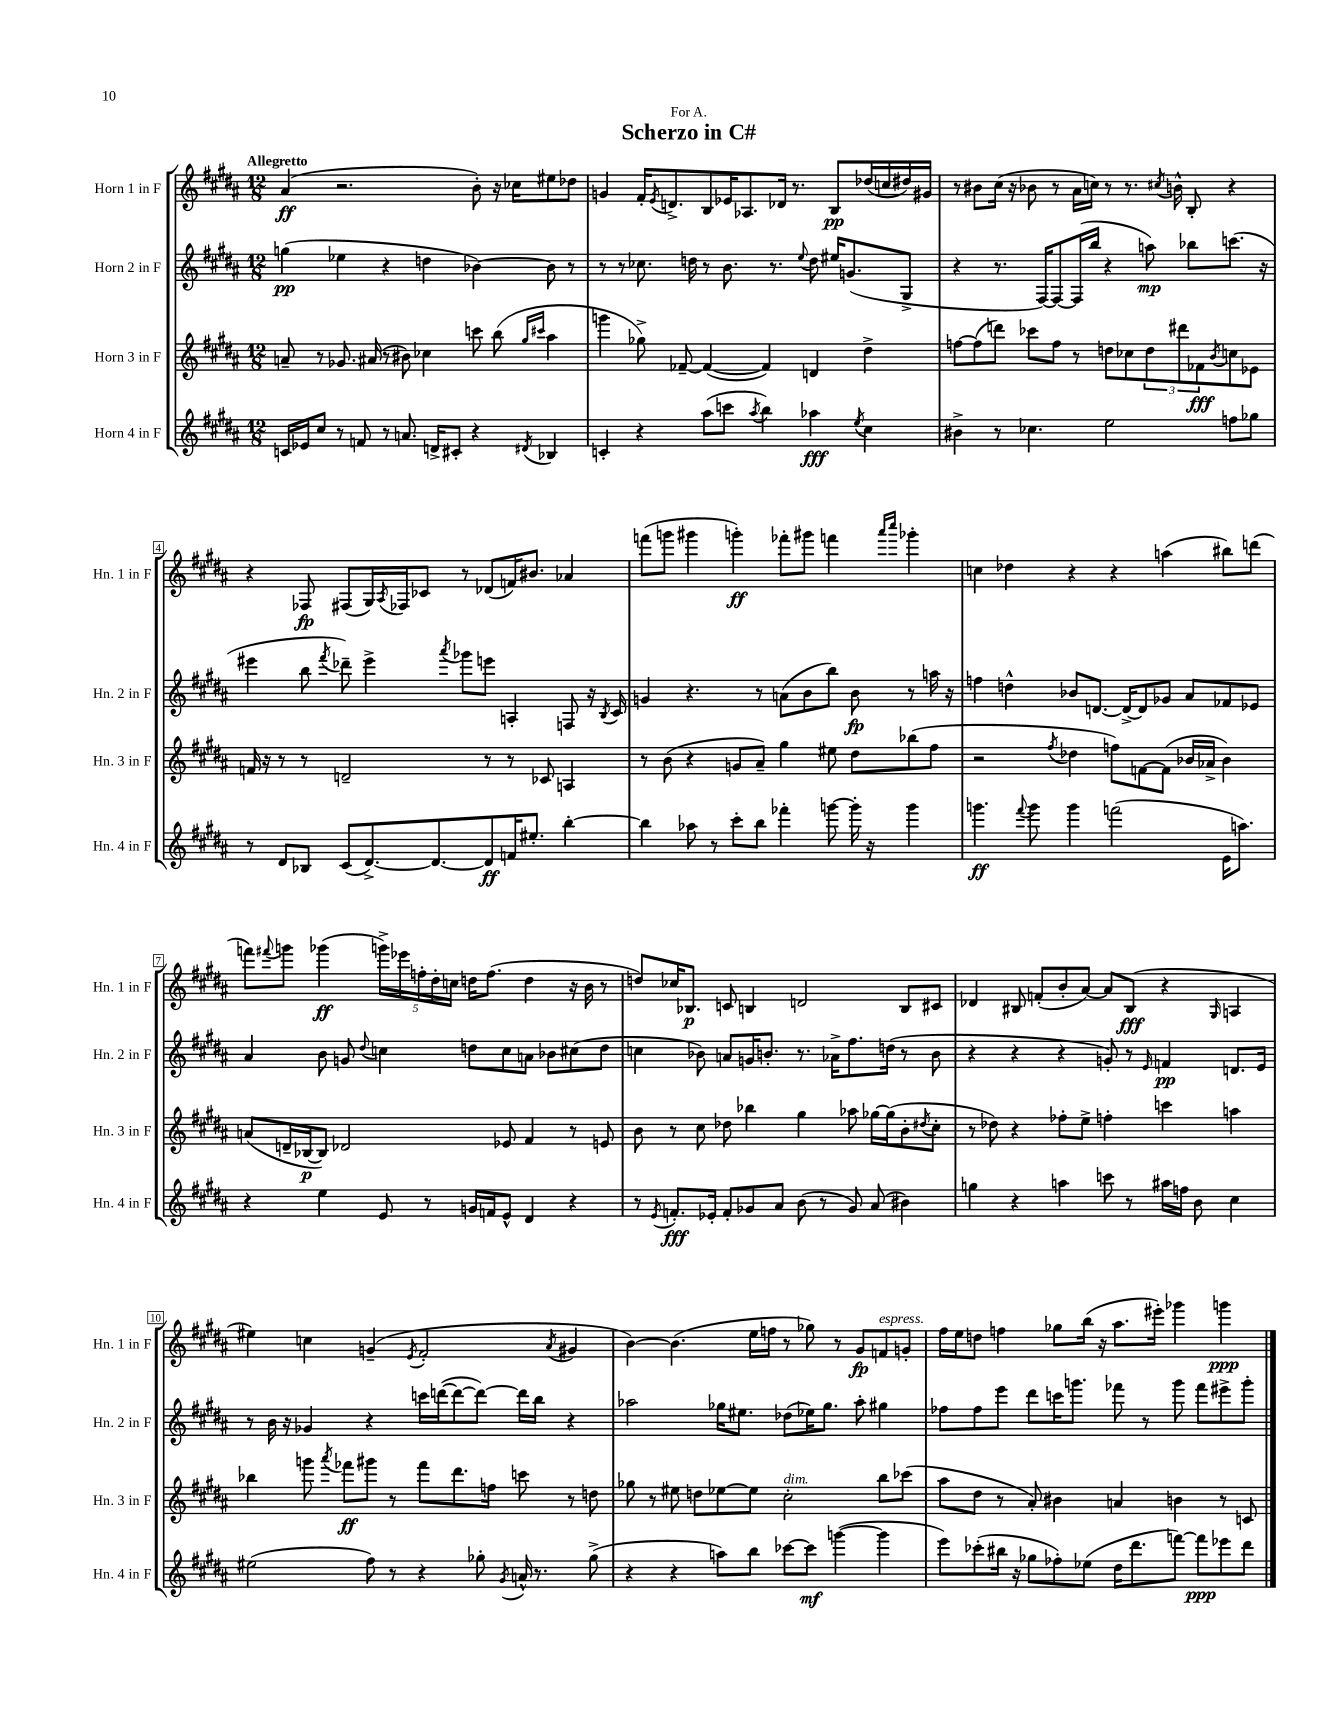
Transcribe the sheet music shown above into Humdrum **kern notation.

**kern	**kern	**kern	**kern
*staff4	*staff3	*staff2	*staff1
*clefG2	*clefG2	*clefG2	*clefG2
*k[f#c#g#d#a#]	*k[f#c#g#d#a#]	*k[f#c#g#d#a#]	*k[f#c#g#d#a#]
*M12/8	*M12/8	*M12/8	*M12/8
16c/LL	8a~/	(4gg\	(4a#/
16e-/J	.	.	.
8cc#/J	8r	.	.
8r	8.g-/	4ee-\	2.r
8f/	.	.	.
.	(16a#/	.	.
8r	8r	4r	.
8.a/	8b#\)	.	.
.	4cc-\	4dd\	.
16d^/LK	.	.	.
8c#'/J	.	.	.
4r	8ccc\	[4b-\)	8b'\)
.	(8bb\	.	16r
.	.	.	16cc-\LK
.	16qqgg#/LL	.	.
8qd#/	16qqccc#/JJ	.	.
4B-/	4aa#\	8b-\]	8ee#\
.	.	8r	8dd-\J
=	=	=	=
4c'/	4ggg\	8r	4g/
.	.	8r	.
4r	8gg-^\)	8.cc-\	16f#'/LK
.	.	.	8qe/
.	.	.	8.d^/
.	[8f-~/	.	.
.	.	16dd\	.
(8aa#\L	(4f-/_	8r	8B/
8ccc\J	.	8.b\	16e-/K
.	.	.	8.A-/
8qaa#/	.	.	.
4bb\)	4f-/])	.	.
.	.	8.r	.
.	.	.	16d-/Jk
.	.	.	8.r
.	.	8qqee/	.
4aa-\	4d/	8dd\	.
.	.	16ee#/LK	8B/L
.	.	(8.g/	.
8qee/	.	.	.
4cc#\	4dd#^\	.	(16dd-/L
.	.	.	16cc/
.	.	8G#^/J	16dd#/)
.	.	.	16g#/JJ
=	=	=	=
4b#^\	[8ff\L	4r	8r
.	(8ff\]	.	8b#\L
8r	8ddd\J)	8.r	(16cc#\Jk
.	.	.	16r
4.cc-\	8ccc-\L	.	8b-\
.	.	[16F#/LK)	.
.	8ff\J	8F#/_	8r
.	8r	(16F#/]L	16a#\LL
.	.	16bb/JJ	16cc\JJ)
2ee\	8dd\L	4r	8r
.	8cc-\	.	8.r
.	12dd\	8aa\)	.
.	.	.	8qcc#/
.	.	.	16b^^\
.	12ddd#\	.	.
.	.	8bb-\L	8B'/
.	12f-\	.	.
.	8qb/	.	.
8ff\L	8cc\	(8.ccc\J	4r
8gg-\J	8e-\J	.	.
.	.	16r	.
=	=	=	=
8r	16f/	4eee#\	4r
.	16r	.	.
8d#/L	8r	.	.
8B-/J	8r	8bb\	8F-/
.	.	8qfff#/	.
(8c#/L	2d~/	8ddd-~\)	(8F#/L
[8.d#^/)	.	4eee#^\	16G#/L)
.	.	.	8qA#/
.	.	.	16F-/J
.	.	.	8c-/J
8.d#/_	.	.	.
.	.	8qaaa#/	.
.	.	8ggg-\L	8r
8d#/]	8r	8eee\J	(8d-/L
16f/K	8r	4A'/	16f/K)
8.ee#'/J	.	.	8.b#/J
.	8c-/	.	.
[4bb'\	4A/	8F/	4a-/
.	.	16r	.
.	.	8qB/	.
.	.	16c#/	.
=	=	=	=
4bb\]	8r	4g/	(8fff\L
.	(8b\	.	8ggg\J
8aa-\	4r	4.r	4ggg#\
8r	.	.	.
8ccc#'\L	8g/L	.	4ggg'\)
8bb\J	8a#~/J)	8r	.
4fff-'\	4gg#\	(8a\L	8fff-'\L
.	.	8b\	8ggg#\J
[8ggg\	8ee#\	8bb\J)	4fff\
16ggg'\]	8dd#\L	8b\	.
16r	.	.	.
.	.	.	16qqaaa#/LL
.	.	.	16qqcccc#/JJ
4ggg\	(8bb-\	8r	4ggg-'\
.	8ff#\J	16aa\	.
.	.	16r	.
=	=	=	=
4.ggg\	2r	4ff\	4cc\
.	.	4dd^^\	4dd-\
8qqfff#/	.	.	.
8ggg\	.	.	.
.	8qff#/	.	.
4ggg\	4dd-\	8b-/L	4r
.	.	[8.d/J	.
(2fff\	8ff\L)	.	4r
.	.	16d^/_LK	.
.	[8f\	8d/]	.
.	(8f\]J	8g-/J	(4aa\
.	16b-/LL	8a#/L	.
.	16a-^/JJ	.	.
16e\LK	4b-\)	8f-/	8bb#\L)
8.aa\J)	.	.	.
.	.	8e-/J	(8ddd\J
=	=	=	=
4r	(8a/L	4a#/	8fff\L)
.	.	.	8qqfff#/
.	16d~/L	.	8ggg\J
.	[16B-/J	.	.
4ee\	8B-/]J)	8b\	(4ggg-\
.	2d-/	8g/	.
.	.	8qqdd#/	.
8e/	.	4cc\	20ggg^\LL)
.	.	.	20eee-\
.	.	.	20ff'\
8r	.	.	.
.	.	.	20dd#'\
.	.	.	20cc\JJ
16g/LL	.	8dd\L	16dd\LK
16f/J	.	.	(8.ff\J
8e^^/J	8e-/	8cc\	.
4d#/	4f#/	8a\J	4dd\
.	.	8b-\L	.
4r	8r	(8cc#\	16r
.	.	.	16b\
.	8e/	8dd\J	8r
=	=	=	=
8r	8b\	4cc\	8dd/L)
8qe/	.	.	.
8.f'/L	8r	.	16cc-/K
.	.	.	8.B-/J
.	8cc#\	8b-\)	.
16e-'/Jk	.	.	.
8f'/L	8dd-\	8a/L	8c/
8g-/	4bb-\	16g/K	4B/
.	.	8.b'/J	.
8a#/J	.	.	.
(8b\	4gg#\	8.r	2d/
8r	.	.	.
.	.	16a-^\LK	.
8g-/)	8aa-\	8.ff#\	.
(8a#/	[16gg-\LL	.	.
.	(16gg-\]J	(16dd\Jk	.
4b#\)	8b'\	8r	8B/L
.	8qdd#/	.	.
.	8cc#'\J	8b\	8c#/J
=	=	=	=
4gg\	8r	4r	4d-/
.	8dd-\)	.	.
4r	4r	4r	8B#/
.	.	.	(8f'/L
4aa\	8ff-'\L	4r	8b'/
.	8ee^\J	.	[8a#/J)
8ccc\	4ff'\	8g'/)	8a#/]L
8r	.	8r	(8B#/J
.	.	16qqe/	.
16aa#\LL	4ccc\	4f/	4r
16ff\JJ	.	.	.
8b\	.	.	.
.	.	.	16qqG#/
4cc#\	4aa\	8.d/L	4A/
.	.	16e/Jk	.
=	=	=	=
(2ee#\	4bb-\	8r	4ee#\)
.	.	16b\	.
.	.	16r	.
.	8ggg\	4g-/	4cc\
.	8qaaa#/	.	.
.	8fff-\L	.	.
8ff#\)	8ggg#\J	4r	(4g~/
8r	8r	.	.
.	.	.	8qe/
4r	8fff-\L	16ccc\LL	2f#'/
.	.	([16ddd\J	.
.	8.ddd#\	8ddd\_	.
8gg-'\	.	8ddd\_J)	.
.	16ff\Jk	.	.
8qg#/	.	.	.
16a^^/	8ccc\	16ddd\]LL	.
8.r	.	16bb\JJ	.
.	.	.	8qa#/
.	8r	4r	4g#/
(8gg-^\	8dd\	.	.
=	=	=	=
4r	8gg-\	2aa-\	[4b\)
.	8r	.	.
4r	8ee#\	.	(4.b\]
.	8dd\L	.	.
8aa\L)	[8ee-\	16gg-\LK	.
.	.	8.ee#\J	.
8bb\J	8ee-\]J	.	16ee\LL
.	.	.	16ff\JJ
[8ccc-\L	2cc#'\	(8dd-\L	8r
8ccc-\]J	.	16ee-\K)	8gg-\)
.	.	8.gg-\J	.
([4ggg\	.	.	8r
.	.	8aa-'\	8g#/L
4ggg\]	8bb\L	4gg#\	8f/
.	(8ccc-\J	.	8g'/J
=	=	=	=
8eee\L)	8aa#\L	8ff-\L	16ff#\LL
.	.	.	16ee\J
(8ccc-'\	8dd#\J	8ff-\	8dd\J
16bb#\Jk	8r	8eee\J	4ff\
16r	.	.	.
8gg-\L	8a#'/)	8ddd#\L	.
8ff-'\)	4b#\	16ccc\K	8gg-\L
.	.	8.ggg\J	.
(8ee-\J	.	.	(16bb\Jk
.	.	.	16r
16dd#\LK	4a/	8fff-\	8.aa#\L
8.ddd#\	.	.	.
.	.	8r	.
.	.	.	16eee#'\Jk)
[8fff\J)	4b\	8ggg\	4ggg-\
8fff\]L	.	8fff-\L	.
8eee-\	8r	8eee#^\	4ggg\
8ddd#\J	8c/	8ggg'\J	.
==	==	==	==
*-	*-	*-	*-
